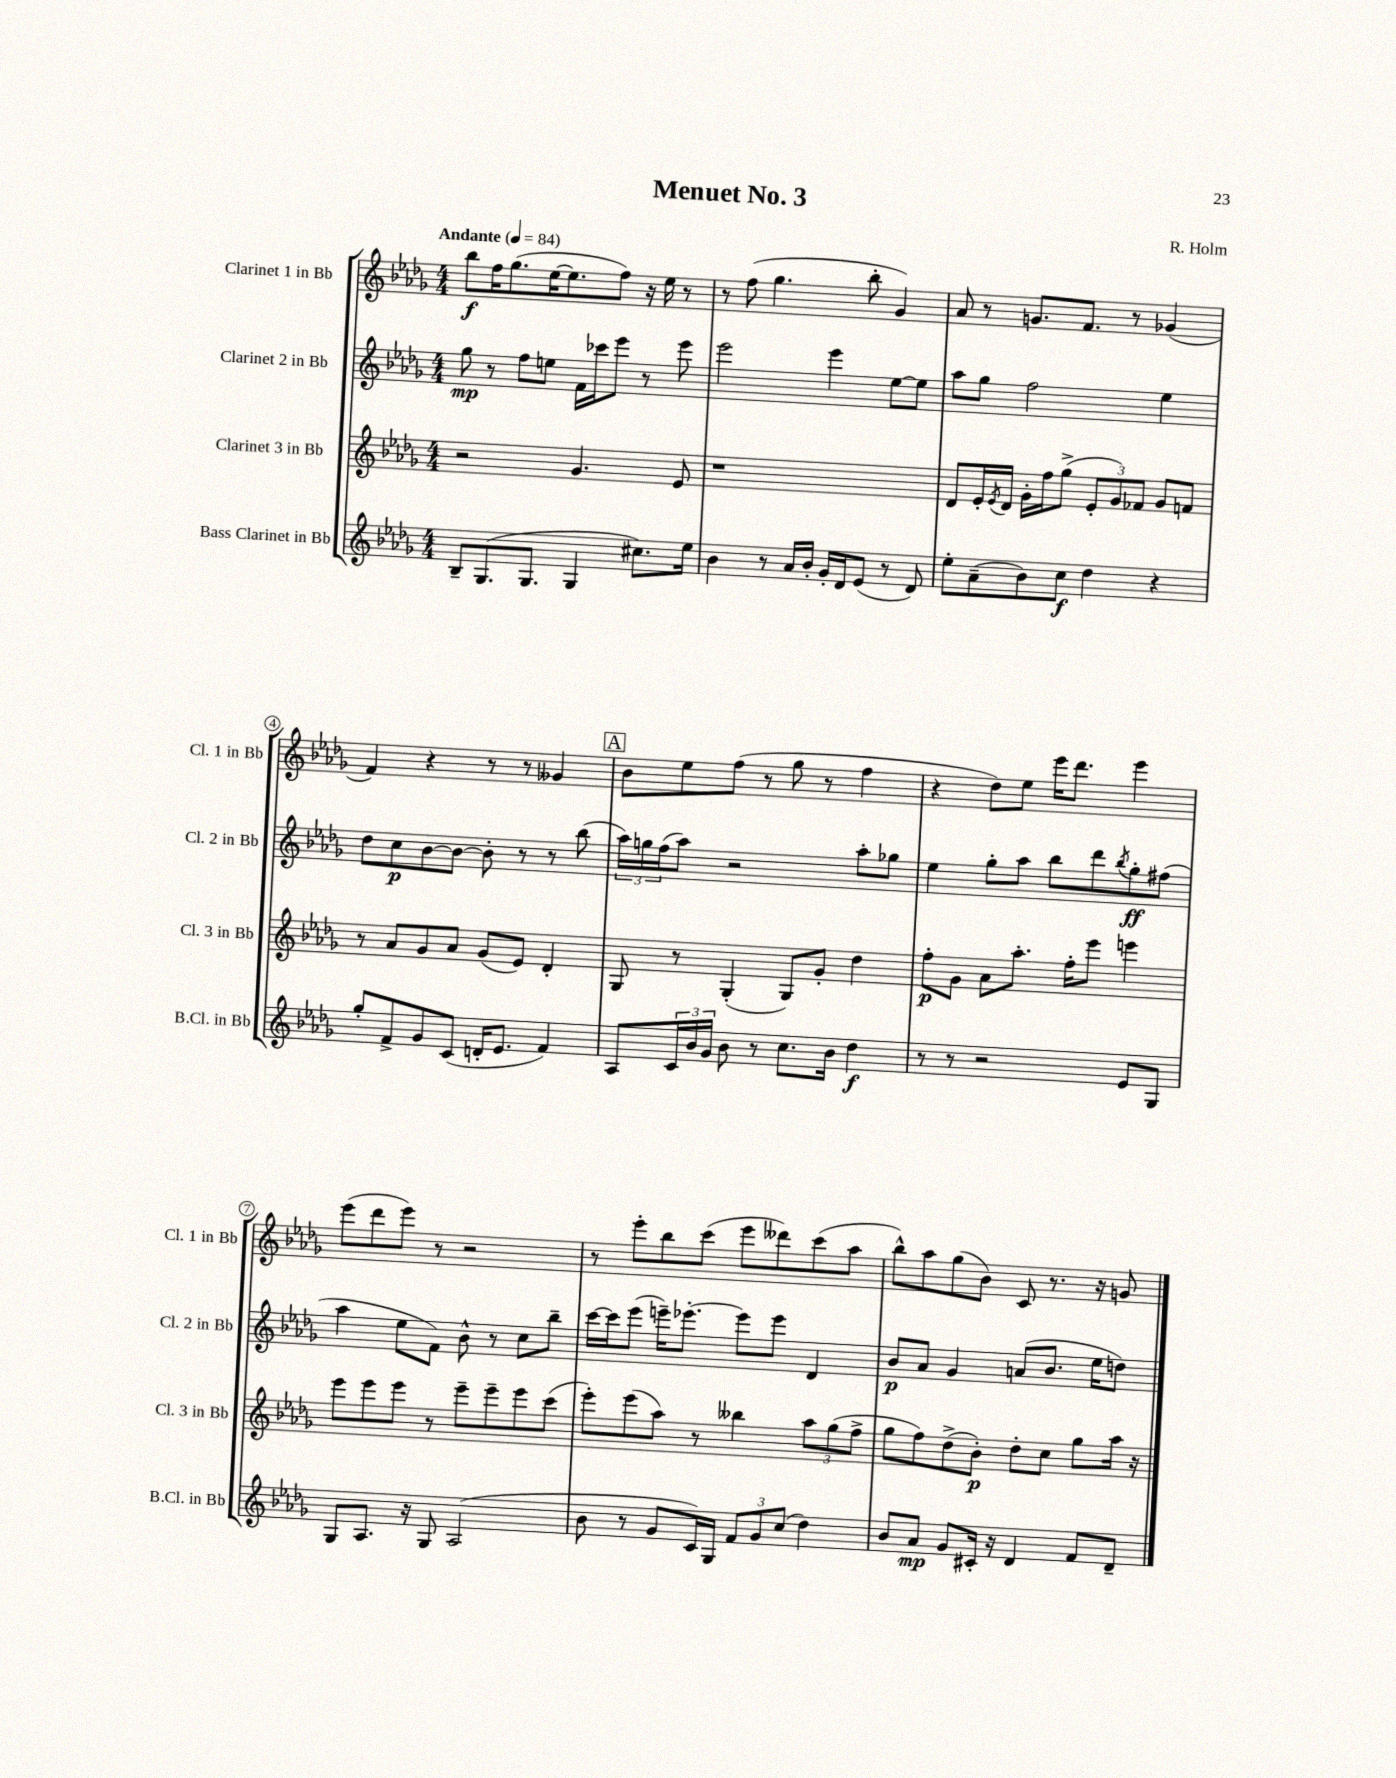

**kern	**kern	**kern	**kern
*staff4	*staff3	*staff2	*staff1
*clefG2	*clefG2	*clefG2	*clefG2
*k[b-e-a-d-g-]	*k[b-e-a-d-g-]	*k[b-e-a-d-g-]	*k[b-e-a-d-g-]
*M4/4	*M4/4	*M4/4	*M4/4
*MM84	*MM84	*MM84	*MM84
8B-~	2r	8gg-	8bb-
(8.G-	.	8r	16ff
.	.	.	(8.gg-
.	.	8ff	.
8.G-	.	.	.
.	.	8ee	[16ee-
.	.	.	8.ee-]
4G-	4.g-	16f	.
.	.	16ccc-	.
.	.	8eee-	8ff)
8.cc#)	.	8r	16r
.	.	.	16ee-
.	8e-	8eee-	8r
16ee-	.	.	.
=	=	=	=
4b-	1r	2eee-	8r
.	.	.	(8ff
8r	.	.	4.gg-
16a-	.	.	.
16b-'	.	.	.
16g-'	.	4eee-	.
16d-	.	.	.
(8e-	.	.	8bb-'
8r	.	[8ee-	4g-)
8d-)	.	8ee-]	.
=	=	=	=
8ee-'	8d-	8aa-	8a-
(8a-~	16e-'	8gg-	8r
.	8qe-	.	.
.	16d-	.	.
8b-)	16g-'	2ff	8.g
.	16ff	.	.
8cc	(8gg-^	.	.
.	.	.	8.f
4dd-	12e-'	.	.
.	12g-)	.	.
.	.	.	8r
.	12f-	.	.
4r	8g-	4ee-	(4g-
.	8f	.	.
=	=	=	=
8gg-'	8r	8dd-	4f)
8f^	8a-	8cc	.
8g-	8g-	[8b-	4r
(8c	8a-	8b-_	.
16d'	(8g-	8b-']	8r
8.e-	.	.	.
.	8e-)	8r	8r
4f)	4d-'	8r	4g--
.	.	(8bb-	.
=	=	=	=
8A-	8G-	24aa-)	8b-
.	.	24gg	.
.	.	(24ff	.
24c	8r	8aa-)	8ee-
24b-	.	.	.
24g-	.	.	.
8b-	(4G-'	2r	(8ff
8r	.	.	8r
8.cc	8G-)	.	8gg-
.	8g-'	.	8r
16b-	.	.	.
4dd-	4dd-	8aa-'	4ff
.	.	8gg-	.
=	=	=	=
8r	8ff'	4ee-	4r
8r	8g-	.	.
2r	8a-	8gg-'	8dd-)
.	8.aa-'	8aa-	8ee-
.	.	8bb-	16eee-
.	16ff'	.	8.ddd-
.	8eee-	8ddd-	.
.	.	8qbb-	.
8e-	4eee	8gg-'	4eee-
8G-	.	(8ff#	.
=	=	=	=
8G-	8eee-	4aa-	(8eee-
8.A-	8eee-	.	8ddd-
.	8eee-	8ee-	8eee-)
16r	.	.	.
8G-	8r	8f)	8r
(2A-	8eee-~	8b-^^	2r
.	8eee-~	8r	.
.	8eee-	8cc	.
.	(8ccc	8bb-~	.
=	=	=	=
8b-	8eee-')	[16ccc	8r
.	.	16ccc]	.
8r	(8eee-	(8eee-	8eee-'
8g-	8aa-)	16eee~)	8bb-
.	.	[8.eee-'	.
16c)	8r	.	(8ccc
16G-	.	.	.
12f	4bb--	8eee-]	8eee-
12g-	.	.	.
.	.	8eee-	8ddd--)
(12cc	.	.	.
4dd-)	12aa-	4d-	(8ccc
.	(12gg-	.	.
.	.	.	8aa-
.	12ff^	.	.
=	=	=	=
8b-	8gg-	8b-	8bb-^^)
8a-	8ff)	8a-	8aa-
8g-	(8dd-^	4g-	(8gg-
16c#'	8b-')	.	8b-)
16r	.	.	.
4d-	8dd-'	(8a	8c
.	8cc	8.b-	8.r
8f	8gg-	.	.
.	.	16ee-	16r
8d-~	16aa-	8dd)	8g
.	16r	.	.
==	==	==	==
*-	*-	*-	*-
